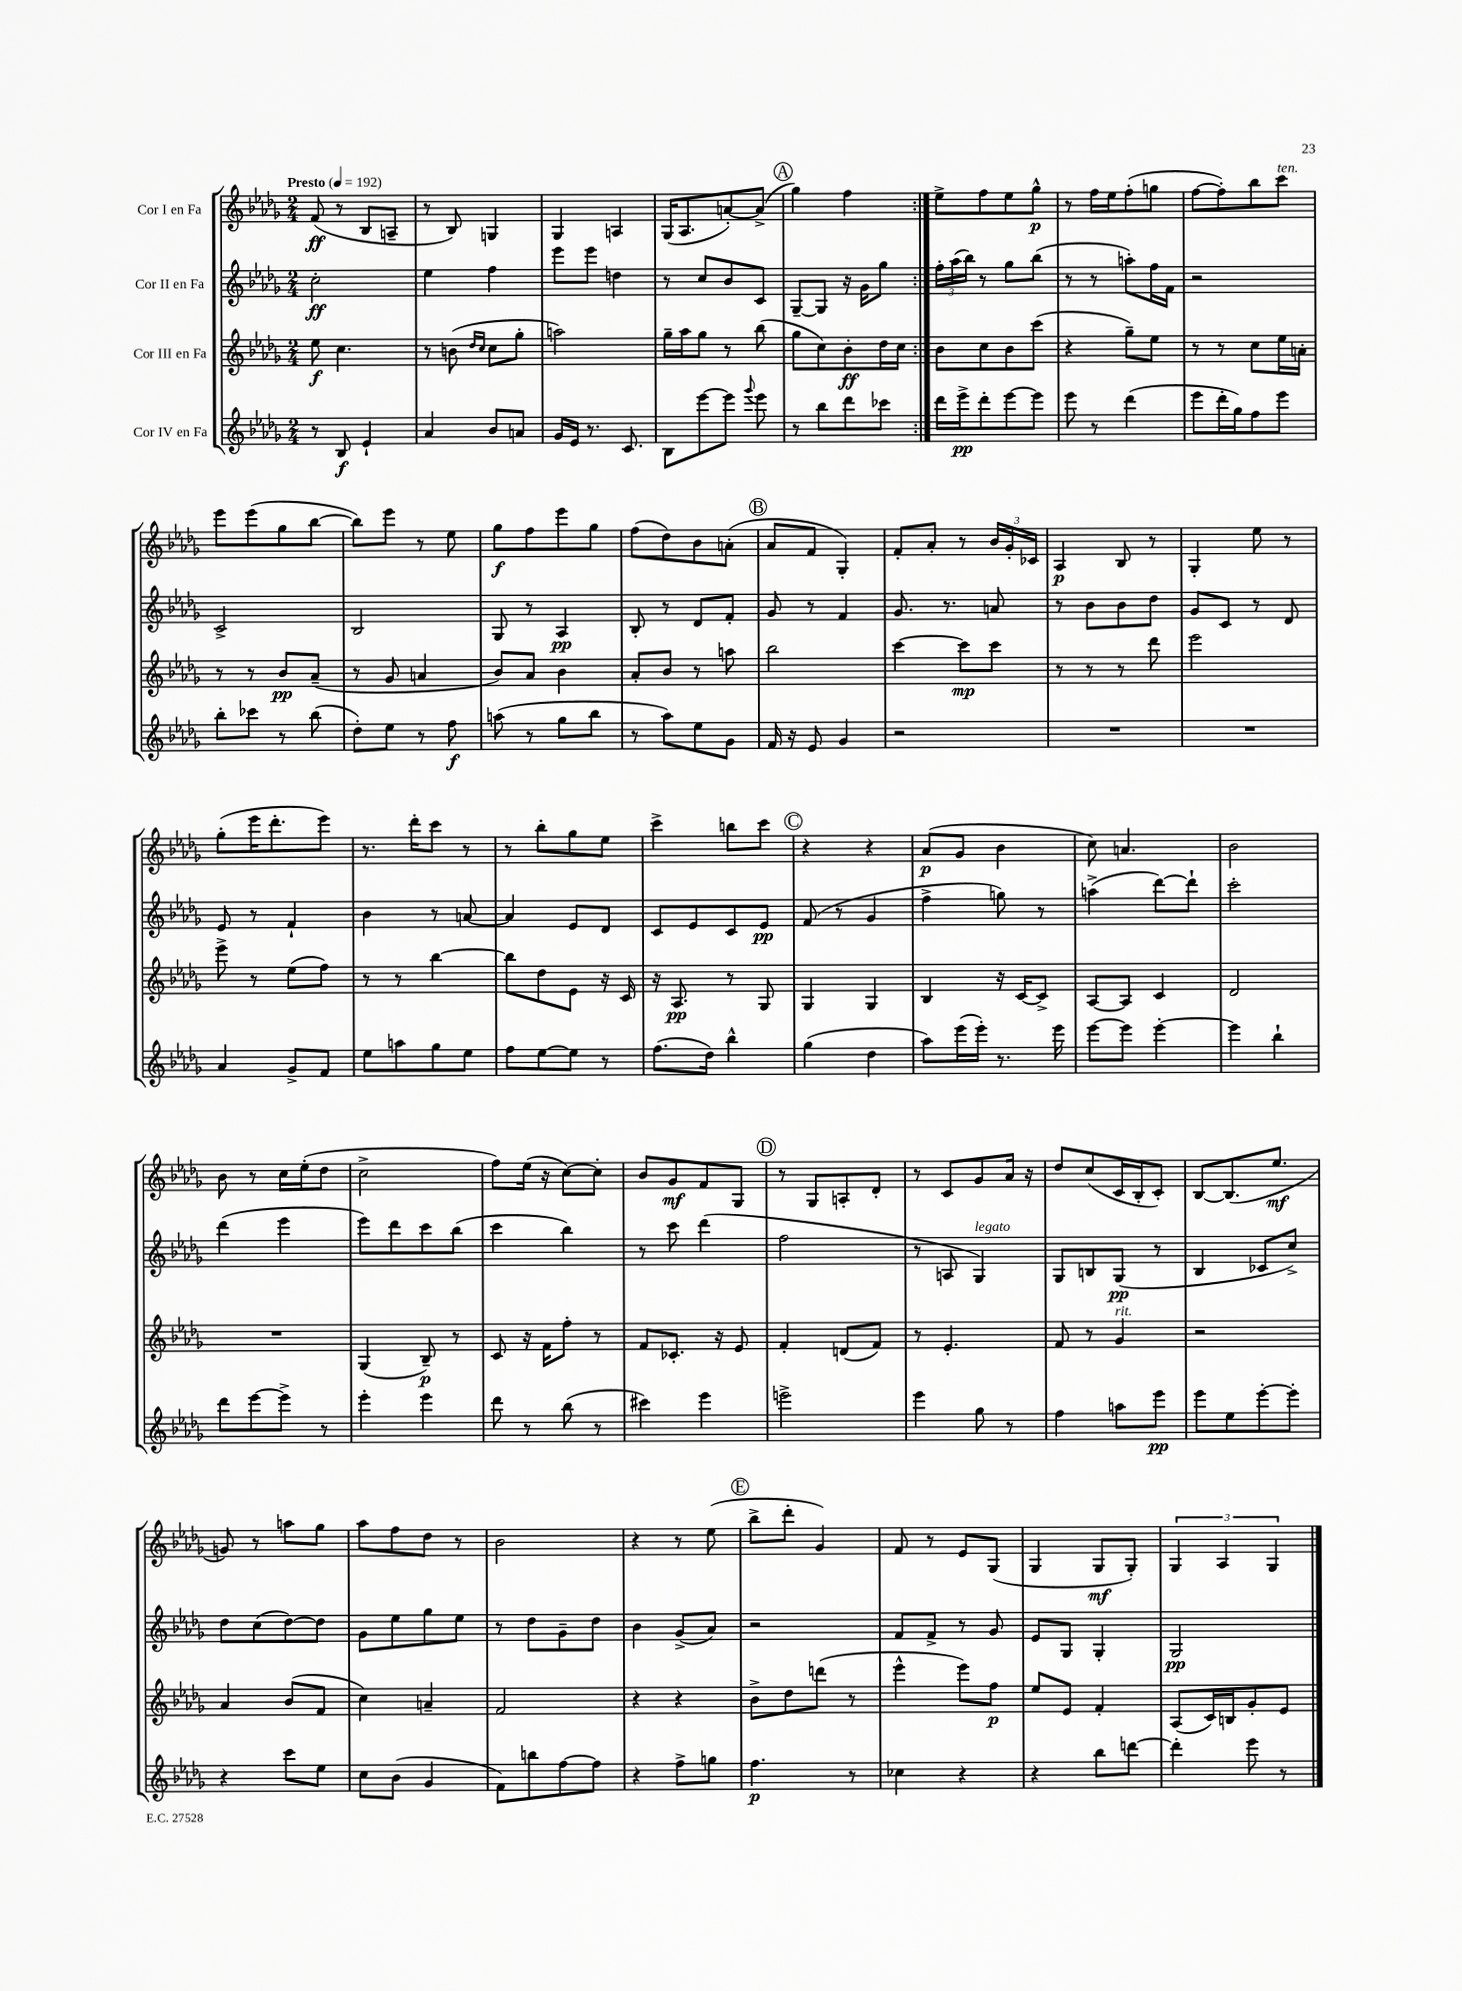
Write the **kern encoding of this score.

**kern	**dynam	**kern	**dynam	**kern	**dynam	**kern	**dynam
*part4	*part4	*part3	*part3	*part2	*part2	*part1	*part1
*staff4	*staff4	*staff3	*staff3	*staff2	*staff2	*staff1	*staff1
*I"Cor IV en Fa	*	*I"Cor III en Fa	*	*I"Cor II en Fa	*	*I"Cor I en Fa	*
*clefG2	*	*clefG2	*	*clefG2	*	*clefG2	*
*k[b-e-a-d-g-]	*	*k[b-e-a-d-g-]	*	*k[b-e-a-d-g-]	*	*k[b-e-a-d-g-]	*
*M2/4	*	*M2/4	*	*M2/4	*	*M2/4	*
*MM192	*	*MM192	*	*MM192	*	*MM192	*
=1	=1	=1	=1	=1	=1	=1	=1
!	!	!	!	!	!	!LO:TX:a:B:t=Presto	!
8r	.	8ee-\	f	2cc'\	ff	(8f/	ff
8B-/	f	4.cc\	.	.	.	8r	.
4e-`/	.	.	.	.	.	8B-/L	.
.	.	.	.	.	.	8An~/J	.
=2	=2	=2	=2	=2	=2	=2	=2
4a-/	.	8r	.	4ee-\	.	8r	.
.	.	(8bn\	.	.	.	8B-/)	.
.	.	16qqdd-/LL	.	.	.	.	.
.	.	16qqcc/JJ	.	.	.	.	.
8b-/L	.	8cc\L	.	4ff\	.	4Gn/	.
8an/J	.	8gg-'\J	.	.	.	.	.
=3	=3	=3	=3	=3	=3	=3	=3
16g-/LL	.	2aan\)	.	8eee-\L	.	4G-/	.
16e-/JJ	.	.	.	.	.	.	.
8.r	.	.	.	8eee-\J	.	.	.
.	.	.	.	4ddn\	.	4An/	.
8.c/	.	.	.	.	.	.	.
=4	=4	=4	=4	=4	=4	=4	=4
8B-\L	.	16gg-~\LL	.	8r	.	(16G-/KL	.
.	.	16aa-\J	.	.	.	8.A-/	.
[8eee-\	.	8gg-\J	.	8cc/L	.	.	.
8eee-\J]	.	8r	.	8b-/	.	[8an'/)	.
8qqggg-/	.	.	.	.	.	.	.
8eee-\	.	(8bb-\	.	8c/J	.	(8a^/J]	.
!!LO:REH:place=s1:t=A
=5	=5	=5	=5	=5	=5	=5	=5
8r	.	8gg-\L	.	[8G-~/L	.	4gg-\)	.
8bb-\L	.	8cc\)	.	8G-/J]	.	.	.
8ddd-\	.	8b-'\	ff	16r	.	4ff\	.
.	.	.	.	16g-\KL	.	.	.
8ccc-X\J	.	16dd-\L	.	8gg-\J	.	.	.
.	.	16cc\JJ	.	.	.	.	.
=6:|!	=6:|!	=6:|!	=6:|!	=6:|!	=6:|!	=6:|!	=6:|!
16ddd-\LL	.	8b-\L	.	24ff'\LL	.	8ee-^\L	.
.	.	.	.	(24aa-\	.	.	.
16eee-^\J	pp	.	.	.	.	.	.
.	.	.	.	24bb-\JJ)	.	.	.
8ddd-'\	.	8cc\	.	8r	.	8ff\	.
[8eee-\	.	8b-\	.	8gg-\L	.	8ee-\	.
8eee-\J]	.	(8ccc\J	.	(8bb-\J	.	8gg-^^\J	p
=7	=7	=7	=7	=7	=7	=7	=7
8eee-\	.	4r	.	8r	.	8r	.
8r	.	.	.	8r	.	16ff\LL	.
.	.	.	.	.	.	16ee-\J	.
(4ddd-\	.	8gg-~\L)	.	8aan'\L)	.	(8ff'\	.
.	.	8ee-\J	.	16ff\L	.	8ggn\J	.
.	.	.	.	16f\JJ	.	.	.
=8	=8	=8	=8	=8	=8	=8	=8
8eee-\L	.	8r	.	2r	.	[8ff\L	.
16ddd-'\L	.	8r	.	.	.	8ff'\])	.
16gg-\J)	.	.	.	.	.	.	.
8ff\	.	8cc\L	.	.	.	8bb-\	.
!	!	!	!	!	!	!LO:TX:a:i:t=ten.	!
8eee-\J	.	16ee-\L	.	.	.	8ccc\J	.
.	.	16an'\JJ	.	.	.	.	.
!!LO:LB:g=z
=9	=9	=9	=9	=9	=9	=9	=9
8bb-'\L	.	8r	.	2c^/	.	8eee-\L	.
8ccc-X\J	.	8r	.	.	.	(8eee-\	.
8r	.	8b-/L	pp	.	.	8gg-\	.
(8bb-\	.	(8a-~/J	.	.	.	[8bb-\J	.
=10	=10	=10	=10	=10	=10	=10	=10
8dd-'\L)	.	8r	.	2B-/	.	8bb-\L])	.
8ee-\J	.	8g-/	.	.	.	8eee-\J	.
8r	.	4an/	.	.	.	8r	.
8ff\	f	.	.	.	.	8ee-\	.
=11	=11	=11	=11	=11	=11	=11	=11
(8aan\	.	8b-/L)	.	8G-/	.	8gg-\L	f
8r	.	8a-/J	.	8r	.	8ff\	.
8gg-\L	.	4b-\	.	4A-/	pp	8eee-\	.
8bb-\J	.	.	.	.	.	8gg-\J	.
=12	=12	=12	=12	=12	=12	=12	=12
8r	.	8a-'/L	.	8B-'/	.	(8ff\L	.
8aa-\L)	.	8b-/J	.	8r	.	8dd-\)	.
8ee-\	.	8r	.	8d-/L	.	8b-\	.
8g-\J	.	8aan\	.	8f'/J	.	(8an'\J	.
!!LO:REH:place=s1:t=B
=13	=13	=13	=13	=13	=13	=13	=13
16f/	.	2bb-\	.	8g-/	.	8a-/L	.
16r	.	.	.	.	.	.	.
8e-/	.	.	.	8r	.	8f/J	.
4g-/	.	.	.	4f/	.	4G-'/)	.
=14	=14	=14	=14	=14	=14	=14	=14
2r	.	[4ccc\	.	8.g-/	.	8f'/L	.
.	.	.	.	.	.	8a-'/J	.
.	.	.	.	8.r	.	.	.
.	.	8ccc\L]	mp	.	.	8r	.
.	.	8ccc\J	.	8an/	.	24b-/LL	.
.	.	.	.	.	.	24g-'/	.
.	.	.	.	.	.	24c-X/JJ	.
=15	=15	=15	=15	=15	=15	=15	=15
2r	.	8r	.	8r	.	4A-/	p
.	.	8r	.	8b-\L	.	.	.
.	.	8r	.	8b-\	.	8B-/	.
.	.	8ddd-\	.	8dd-\J	.	8r	.
=16	=16	=16	=16	=16	=16	=16	=16
2r	.	2eee-\	.	8g-/L	.	4G-'/	.
.	.	.	.	8c/J	.	.	.
.	.	.	.	8r	.	8ee-\	.
.	.	.	.	8d-/	.	8r	.
!!LO:LB:g=z
=17	=17	=17	=17	=17	=17	=17	=17
4a-/	.	8eee-^\	.	8e-/	.	(8gg-'\L	.
.	.	8r	.	8r	.	16eee-\K	.
.	.	.	.	.	.	8.ddd-'\	.
8g-^/L	.	(8ee-\L	.	4f`/	.	.	.
8f/J	.	8ff\J)	.	.	.	8eee-\J)	.
=18	=18	=18	=18	=18	=18	=18	=18
8ee-\L	.	8r	.	4b-\	.	8.r	.
8aan\	.	8r	.	.	.	.	.
.	.	.	.	.	.	16ddd-'\KL	.
8gg-\	.	[4bb-\	.	8r	.	8ccc\J	.
8ee-\J	.	.	.	[8an/	.	8r	.
=19	=19	=19	=19	=19	=19	=19	=19
8ff\L	.	8bb-\L]	.	4a/]	.	8r	.
[8ee-\	.	8dd-\	.	.	.	8bb-'\L	.
8ee-\J]	.	8e-\J	.	8e-/L	.	8gg-\	.
8r	.	16r	.	8d-/J	.	8ee-\J	.
.	.	16c/	.	.	.	.	.
=20	=20	=20	=20	=20	=20	=20	=20
(8.ff\L	.	16r	.	8c/L	.	4ccc^\	.
.	.	8.A-/	pp	.	.	.	.
.	.	.	.	8e-/	.	.	.
16dd-\Jk)	.	.	.	.	.	.	.
4bb-^^\	.	8r	.	8c/	.	8bbn\L	.
.	.	8G-/	.	8e-/J	pp	8ccc\J	.
!!LO:REH:place=s1:t=C
=21	=21	=21	=21	=21	=21	=21	=21
(4gg-\	.	4G-/	.	(8f/	.	4r	.
.	.	.	.	8r	.	.	.
4dd-\	.	4G-/	.	4g-/	.	4r	.
=22	=22	=22	=22	=22	=22	=22	=22
8aa-\L)	.	4B-/	.	4ff^\	.	(8a-/L	p
(16eee-\L	.	.	.	.	.	8g-/J	.
16eee-'\JJ)	.	.	.	.	.	.	.
8.r	.	16r	.	8ggn\)	.	4b-\	.
.	.	[16c/KL	.	.	.	.	.
.	.	8c^/J]	.	8r	.	.	.
16eee-\	.	.	.	.	.	.	.
=23	=23	=23	=23	=23	=23	=23	=23
[8eee-\L	.	[8A-/L	.	(4aan^\	.	8cc\)	.
8eee-\J]	.	8A-/J]	.	.	.	4.an/	.
[4eee-'\	.	4c/	.	[8ddd-\L)	.	.	.
.	.	.	.	8ddd-`\J]	.	.	.
=24	=24	=24	=24	=24	=24	=24	=24
4eee-\]	.	2d-/	.	2ccc'\	.	2b-\	.
4bb-`\	.	.	.	.	.	.	.
!!LO:LB:g=z
=25	=25	=25	=25	=25	=25	=25	=25
8ddd-\L	.	2r	.	(4ddd-\	.	8b-\	.
[8eee-\	.	.	.	.	.	8r	.
8eee-^\J]	.	.	.	4eee-\	.	16cc\LL	.
.	.	.	.	.	.	(16ee-'\J	.
8r	.	.	.	.	.	8dd-\J	.
=26	=26	=26	=26	=26	=26	=26	=26
4eee-'\	.	(4G-/	.	8eee-\L)	.	2cc^\	.
.	.	.	.	8ddd-\	.	.	.
4eee-\	.	8B-~/)	p	8ccc\	.	.	.
.	.	8r	.	(8bb-\J	.	.	.
=27	=27	=27	=27	=27	=27	=27	=27
8ddd-\	.	8c/	.	4ccc\	.	8ff\L)	.
8r	.	16r	.	.	.	(16ee-\Jk	.
.	.	16f\KL	.	.	.	16r	.
(8bb-\	.	8ff'\J	.	4bb-\)	.	[8cc\L)	.
8r	.	8r	.	.	.	8cc'\J]	.
=28	=28	=28	=28	=28	=28	=28	=28
4ccc#X\)	.	8f/L	.	8r	.	8b-/L	.
.	.	8.c-X'/J	.	8ccc\	.	8g-/	mf
4eee-\	.	.	.	(4ddd-\	.	8f/	.
.	.	16r	.	.	.	.	.
.	.	8e-/	.	.	.	8G-/J	.
!!LO:REH:place=s1:t=D
=29	=29	=29	=29	=29	=29	=29	=29
2eeen^\	.	4f'/	.	2ff\	.	8r	.
.	.	.	.	.	.	8G-/L	.
.	.	(8dn/L	.	.	.	8An'/	.
.	.	8f/J)	.	.	.	8d-'/J	.
=30	=30	=30	=30	=30	=30	=30	=30
4eee-\	.	8r	.	8r	.	8r	.
.	.	4.e-'/	.	8An/	.	8c/L	.
!	!	!	!	!LO:TX:a:i:t=legato	!	!	!
8gg-\	.	.	.	4G-/)	.	8g-/	.
8r	.	.	.	.	.	16a-/Jk	.
.	.	.	.	.	.	16r	.
=31	=31	=31	=31	=31	=31	=31	=31
4ff\	.	8f/	.	8G-/L	.	8dd-/L	.
.	.	8r	.	8Bn/	.	(8cc/	.
!	!	!LO:TX:a:i:t=rit.	!	!	!	!	!
8aan\L	.	4g-/	.	(8G-/J	pp	16c/L	.
.	.	.	.	.	.	16B-'/J	.
8eee-\J	pp	.	.	8r	.	8c'/J)	.
=32	=32	=32	=32	=32	=32	=32	=32
8eee-\L	.	2r	.	4B-/	.	[8B-/L	.
8ee-\	.	.	.	.	.	(8.B-/]	.
[8eee-'\	.	.	.	8c-X/L	.	.	.
.	.	.	.	.	.	8.ee-/J	mf
8eee-'\J]	.	.	.	8cc^/J)	.	.	.
!!LO:LB:g=z
=33	=33	=33	=33	=33	=33	=33	=33
4r	.	4a-/	.	8dd-\L	.	8gn/)	.
.	.	.	.	(8cc\	.	8r	.
8ccc\L	.	(8b-/L	.	[8dd-\)	.	8aan\L	.
8ee-\J	.	8f/J	.	8dd-\J]	.	8gg-\J	.
=34	=34	=34	=34	=34	=34	=34	=34
8cc\L	.	4cc\)	.	8g-\L	.	8aa-\L	.
(8b-\J	.	.	.	8ee-\	.	8ff\	.
4g-/	.	4an~/	.	8gg-\	.	8dd-\J	.
.	.	.	.	8ee-\J	.	8r	.
=35	=35	=35	=35	=35	=35	=35	=35
8f\L)	.	2f/	.	8r	.	2b-\	.
8bbn\	.	.	.	8dd-\L	.	.	.
[8ff\	.	.	.	8g-~\	.	.	.
8ff\J]	.	.	.	8dd-\J	.	.	.
=36	=36	=36	=36	=36	=36	=36	=36
4r	.	4r	.	4b-\	.	4r	.
8ff^\L	.	4r	.	(8g-^/L	.	8r	.
8ggn\J	.	.	.	8a-/J)	.	(8ee-\	.
!!LO:REH:place=s1:t=E
=37	=37	=37	=37	=37	=37	=37	=37
4.ff\	p	8b-^\L	.	2r	.	8bb-^\L	.
.	.	8dd-\	.	.	.	8ddd-'\J	.
.	.	(8dddn\J	.	.	.	4g-/)	.
8r	.	8r	.	.	.	.	.
=38	=38	=38	=38	=38	=38	=38	=38
4cc-X\	.	4eee-^^\	.	8f/L	.	8f/	.
.	.	.	.	8f^/J	.	8r	.
4r	.	8eee-\L)	.	8r	.	8e-/L	.
.	.	8ff\J	p	8g-/	.	(8G-/J	.
=39	=39	=39	=39	=39	=39	=39	=39
4r	.	8ee-/L	.	8e-/L	.	4G-/	.
.	.	8e-/J	.	8G-/J	.	.	.
8bb-\L	.	4f'/	.	4G-'/	.	8G-/L	mf
[8dddn\J	.	.	.	.	.	8G-'/J)	.
=40	=40	=40	=40	=40	=40	=40	=40
4ddd'\]	.	(8A-/L	.	2G-/	pp	6G-/	.
.	.	16c/L)	.	.	.	.	.
.	.	.	.	.	.	6A-/	.
.	.	16Bn/J	.	.	.	.	.
8eee-\	.	8g-'/	.	.	.	.	.
.	.	.	.	.	.	6G-/	.
8r	.	8e-/J	.	.	.	.	.
==	==	==	==	==	==	==	==
*-	*-	*-	*-	*-	*-	*-	*-
